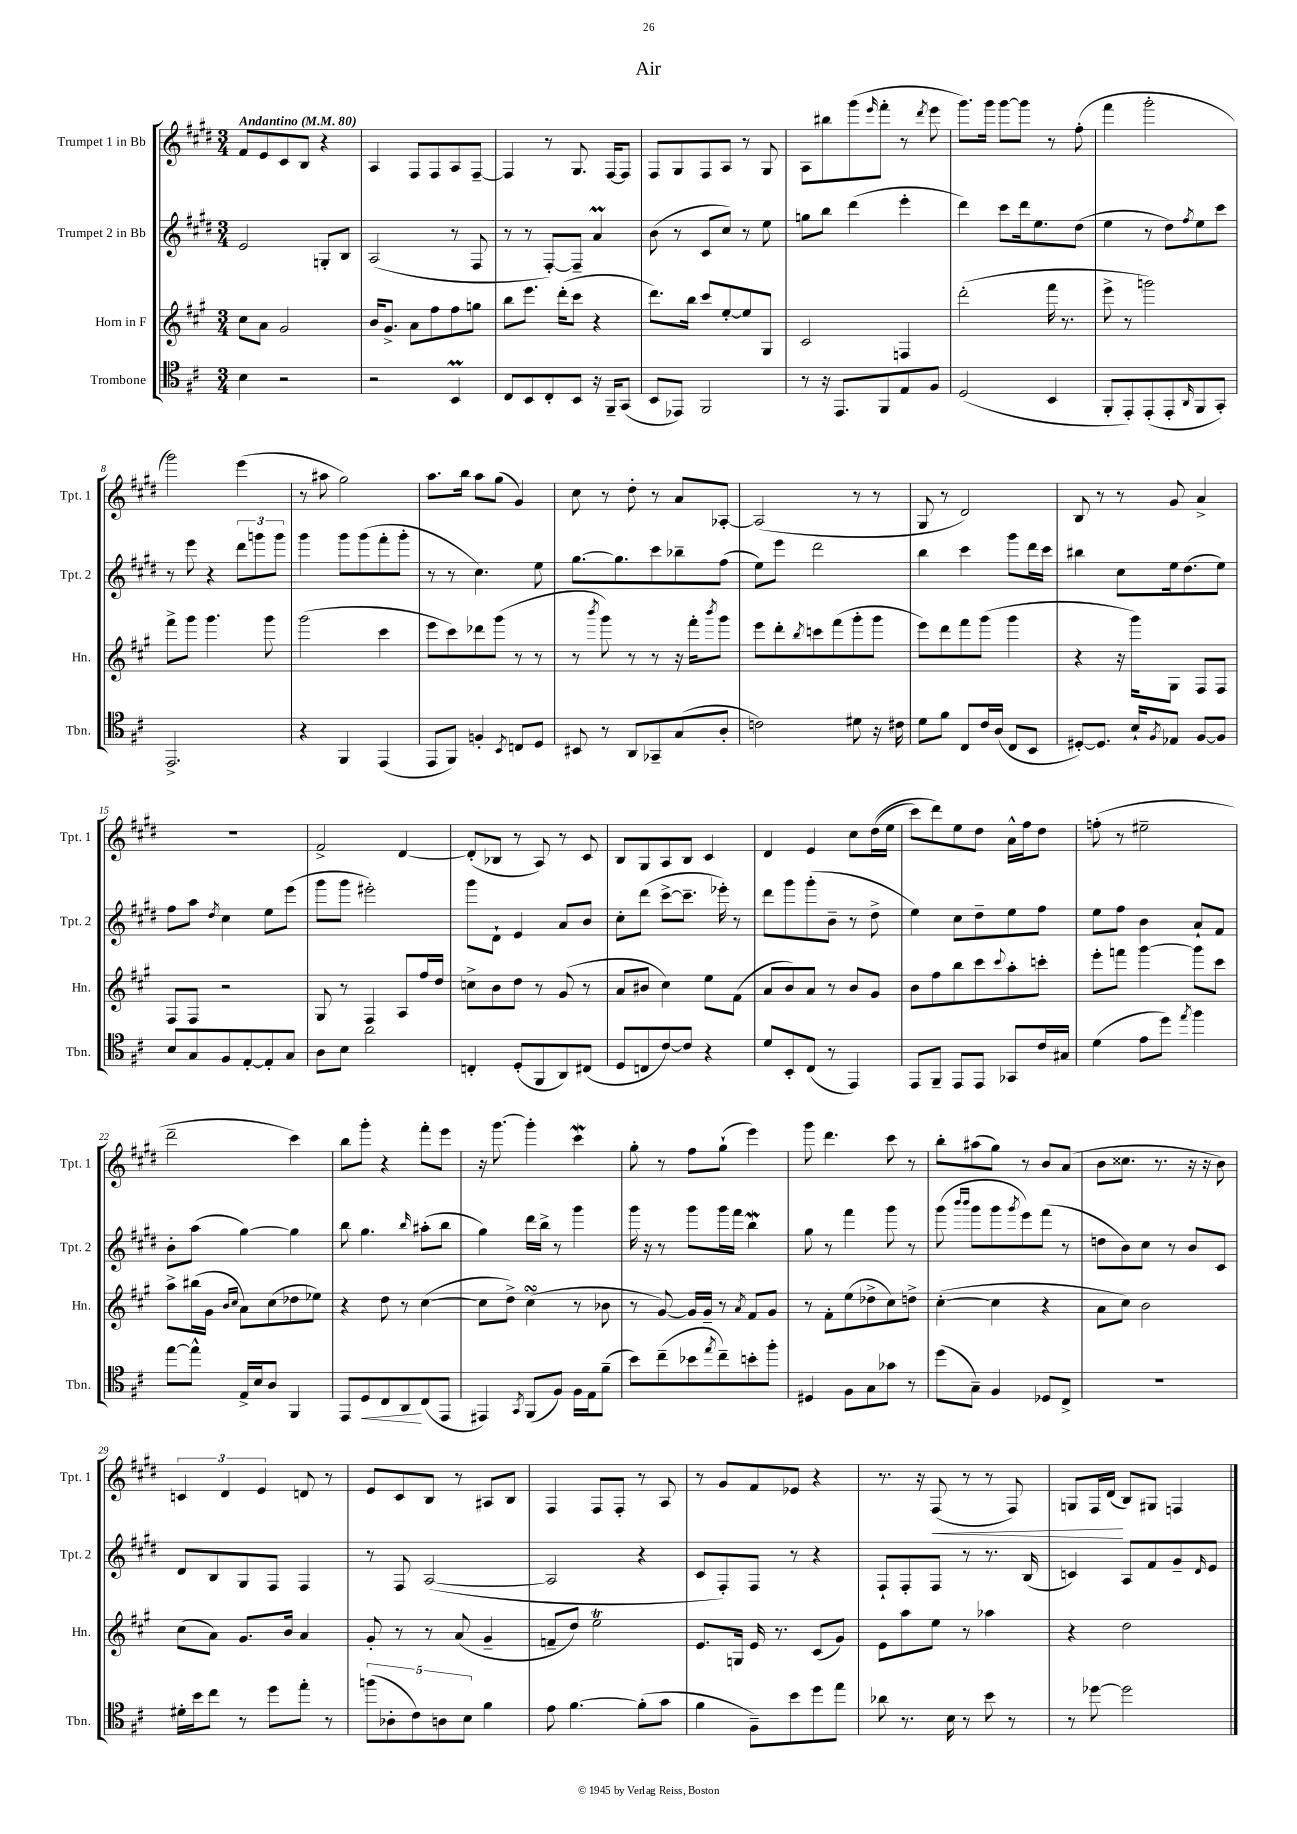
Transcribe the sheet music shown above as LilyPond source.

\header { title = "Air" }
<<
\new StaffGroup <<
\new Staff = "s0" \with { instrumentName = "Trumpet 1 in Bb" shortInstrumentName = "Tpt. 1" } {
    \clef treble \key e \major \numericTimeSignature \time 3/4 \tempo "Andantino" 4 = 80
    fis'8 e'8 cis'8 b8 r4 |
    a4 fis8 fis8 a8 fis8~-- |
    fis4 r8 gis8. fis16~ fis8 |
    fis8 gis8 fis8 a8 r8 gis8 |
    a8 bis''8 gis'''8( \grace { e'''16 } fis'''8-. r8 \acciaccatura { dis'''8 } e'''8 |
    gis'''8.) gis'''16 gis'''8~ gis'''8 r8 fis''8-.( |
    fis'''4 gis'''2-. |
    gis'''2) e'''4( |
    r8 ais''8 gis''2) |
    a''8. b''16 a''8 gis''8( gis'4) |
    cis''8 r8 dis''8-. r8 a'8 aes8~-. |
    aes2( r8 r8 |
    gis8 r8 dis'2) |
    b8 r8 r8 gis'8 a'4-> |
    R2. |
    fis'2-> dis'4~ |
    dis'8-.( bes8 r8 a8) r8 cis'8 |
    b8 gis8 a8 b8 cis'4 |
    dis'4 e'4 cis''8 dis''16(\( e''16 |
    cis'''8) dis'''8\) e''8 dis''8 a'16-^ fis''16 dis''8 |
    f''8-.( r8 eis''2-- |
    dis'''2-- cis'''4) |
    b''8 gis'''8-. r4 fis'''8-. e'''8 |
    r16 gis'''8.~ gis'''4-. cis'''4\mordent |
    gis''8-. r8 fis''8 gis''8-!( e'''4) |
    gis'''8 dis'''4. cis'''8 r8 |
    b''8-. ais''8( gis''8) r8 b'8 a'8( |
    b'8 cisis''8. r8. r16 r16 b'8) |
    \tuplet 3/2 { c'4 dis'4 e'4 } d'8 r8 |
    e'8 cis'8 b8 r8 ais8 b8 |
    fis4 fis8 fis8-. r8 a8 |
    r8 gis'8 fis'8 ees'8 r4 |
    r8. r16 fis8\<( r8 r8 fis8) |
    g8 fis16 dis'16\!( b8) gis8 f4 \bar "|." |
}
\new Staff = "s1" \with { instrumentName = "Trumpet 2 in Bb" shortInstrumentName = "Tpt. 2" } {
    \clef treble \key e \major \numericTimeSignature \time 3/4
    e'2 g8-. b8 |
    a2( r8 fis8 |
    r8 r8 fis8~-.) fis8-- a'4\prall |
    b'8( r8 cis'8 cis''8) r8 e''8 |
    g''8 b''8 dis'''4( e'''4-. |
    dis'''4) cis'''8 dis'''16 e''8. dis''8( |
    e''4 r8 dis''8) \acciaccatura { fis''8 } e''8 cis'''8 |
    r8 e'''8 r4 \tuplet 3/2 { dis'''8 g'''8 g'''8 } |
    gis'''4 gis'''8 gis'''8( fis'''8-. gis'''8-. |
    r8 r8 cis''4.) e''8 |
    gis''8.~ gis''8. cis'''8 bes''8-- fis''8( |
    e''8) e'''8 dis'''2 |
    b''4 cis'''4 gis'''8 dis'''16 cis'''16 |
    bis''4 cis''8 e''16 dis''8.( e''8) |
    fis''8 a''8 \acciaccatura { dis''8 } cis''4 e''8 e'''8( |
    gis'''8 gis'''8 eis'''2-.) |
    gis'''8 dis'8-! e'4 a'8 b'8 |
    cis''8-. dis'''8( cis'''8~-> cis'''8.-- ees'''16-.) r8 |
    dis'''8 gis'''8 gis'''8-.( b'8-- r8 dis''8-> |
    e''4) cis''8 dis''8-- e''8 fis''8 |
    e''8 fis''8 b'4 a'8-! fis'8 |
    b'8-. a''8( gis''4~) gis''4 |
    b''8 gis''4. \grace { b''16 } ais''8-.( b''8 |
    gis''4) dis'''16 b''16-> r8 gis'''4 |
    gis'''16 r16 r8 gis'''8 gis'''16 fis'''16 b''4\mordent |
    gis''8 r8 fis'''4 gis'''8 r8 |
    gis'''8( \grace { b'''16 b'''16 } gis'''8 gis'''8 \acciaccatura { gis'''8 } e'''8) fis'''8( r8 |
    d''8 b'8) cis''8 r8 b'8 cis'8 |
    dis'8 b8 gis8 fis8 fis4 |
    r8 fis8 a2~( |
    a2 r4 |
    cis'8 fis8-.) fis8 r8 r4 |
    fis8-! fis8-. fis8 r8 r8. b16( |
    c'4) a8 fis'8 gis'8-- \grace { dis'16 } e'8 \bar "|." |
}
\new Staff = "s2" \with { instrumentName = "Horn in F" shortInstrumentName = "Hn." } {
    \clef treble \key a \major \numericTimeSignature \time 3/4
    cis''8 a'8 gis'2 |
    b'16 gis'8.-> a'8 fis''8 fis''8 g''8 |
    b''8 e'''8. d'''16-.( cis'''8 r4 |
    d'''8.) b''16 cis'''8 e''8~-. e''8 gis8 |
    cis'2 f4 |
    d'''2-.( fis'''16 r8. |
    e'''8-> r8 g'''2) |
    fis'''8-> gis'''8 gis'''4. gis'''8 |
    gis'''2( cis'''4 |
    e'''8 cis'''8) des'''8 gis'''8( r8 r8 |
    r8 \acciaccatura { b'''8 } gis'''8) r8 r8 r16 fis'''16-. \acciaccatura { b'''8 } gis'''8 |
    e'''8 d'''8-. \acciaccatura { b''8 } c'''8 fis'''8( gis'''8-. gis'''8 |
    e'''8) d'''8 fis'''8 gis'''8( gis'''4 |
    r4 r16 gis'''16) gis8 fis8 fis8 |
    fis8 fis8 r2 |
    gis8 r8 fis4 a8 fis''16 d''16 |
    c''8-> b'8 d''8 r8 gis'8( r8 |
    a'8 bis'8 cis''4) e''8 fis'8( |
    a'8 b'8) a'8 r8 b'8 gis'8 |
    b'8 fis''8 b''8 cis'''8 \appoggiatura { cis'''8 } a''8-. c'''8-. |
    e'''8-. f'''8 gis'''4~ gis'''8 cis'''8 |
    a''8-> bis''16( gis'16 \grace { b'16 cis''16 } a'8) cis''8( des''8 ees''8) |
    r4 d''8 r8 cis''4~( |
    cis''8 d''8->) cis''4\turn( r8 bes'8 |
    r8 gis'8~) gis'16 gis'16-- r8 \acciaccatura { a'8 } fis'8 gis'8 |
    r8 fis'8-. e''8( des''8-> cis''8) d''8-> |
    cis''4~-.( cis''4 r4 |
    a'8 cis''8) b'2 |
    cis''8( a'8) gis'8. b'16 a'4 |
    gis'8-. r8 r8 a'8( gis'4-- |
    f'8-- d''8) e''2\trill |
    e'8. g16 e'16 r8. cis'8( gis'8) |
    e'8 a''8 e''8 r8 aes''4 |
    r4 d''2 \bar "|." |
}
\new Staff = "s3" \with { instrumentName = "Trombone" shortInstrumentName = "Tbn." } {
    \clef tenor \key d \major \numericTimeSignature \time 3/4
    b4 r2 |
    r2 b,4\prall |
    cis8 b,8 cis8-. b,8 r16 fis,16-- g,8( |
    b,8 ees,8) fis,2 |
    r8 r16 e,8. fis,8 e8 fis8 |
    d2( b,4 |
    fis,8-. e,8-.) e,8-.( e,8-. \grace { a,16 } fis,8 g,8-.) |
    e,2.-> |
    r4 fis,4 e,4( |
    e,8 fis,8) f4-. \acciaccatura { b,8 } c8 d8 |
    bis,8 r8 a,8 ges,8-- g8( a8-. |
    c'2) dis'8 r16 cis'16 |
    d'8 fis'8 cis8 cis'16 a16( cis8 b,8 |
    dis8~-.) dis8. b16-! \acciaccatura { fis8 } ees8 fis8~ fis8 |
    b8 g8 fis8 e8~-. e8-. g8 |
    a8 b8 a'2 |
    c4-. d8-.( fis,8 a,8) cis8( |
    d8 c8 cis'8~) cis'8 r4 |
    d'8 b,8-. cis8( r8 e,4) |
    e,8 fis,8-- e,8 e,8 ges,8 cis'16 gis16 |
    d'4( e'8 d''8) \acciaccatura { e''8 } fis''4 |
    e''8~ e''8-^ e16-> b16 a8 fis,4 |
    e,8 d8\< cis8 a,8\! cis8( e,8 |
    eis,4) \acciaccatura { g,8 } fis,8( fis8) fis16 e16 fis'8--( |
    b'8) cis''8--( bes'8 \acciaccatura { e''8 } cis''8--) b'8-. fis''8-. |
    dis4 fis8 g8 ges'8 r8 |
    d''8( g8--) fis4 des8 cis8-> |
    R2. |
    dis'16-. b'16 cis''8 r8 d''8 e''8-. r8 |
    \tuplet 5/4 { f''8( aes8-. cis'8) a8 b8 } fis'4 |
    e'8 fis'4.~ fis'8-.( g'8 |
    fis'4 fis8--) b'8 d''8 e''8 |
    aes'8 r8. b16 r8 b'8 r8 |
    r8 des''8~ des''2 \bar "|." |
}
>>
>>
